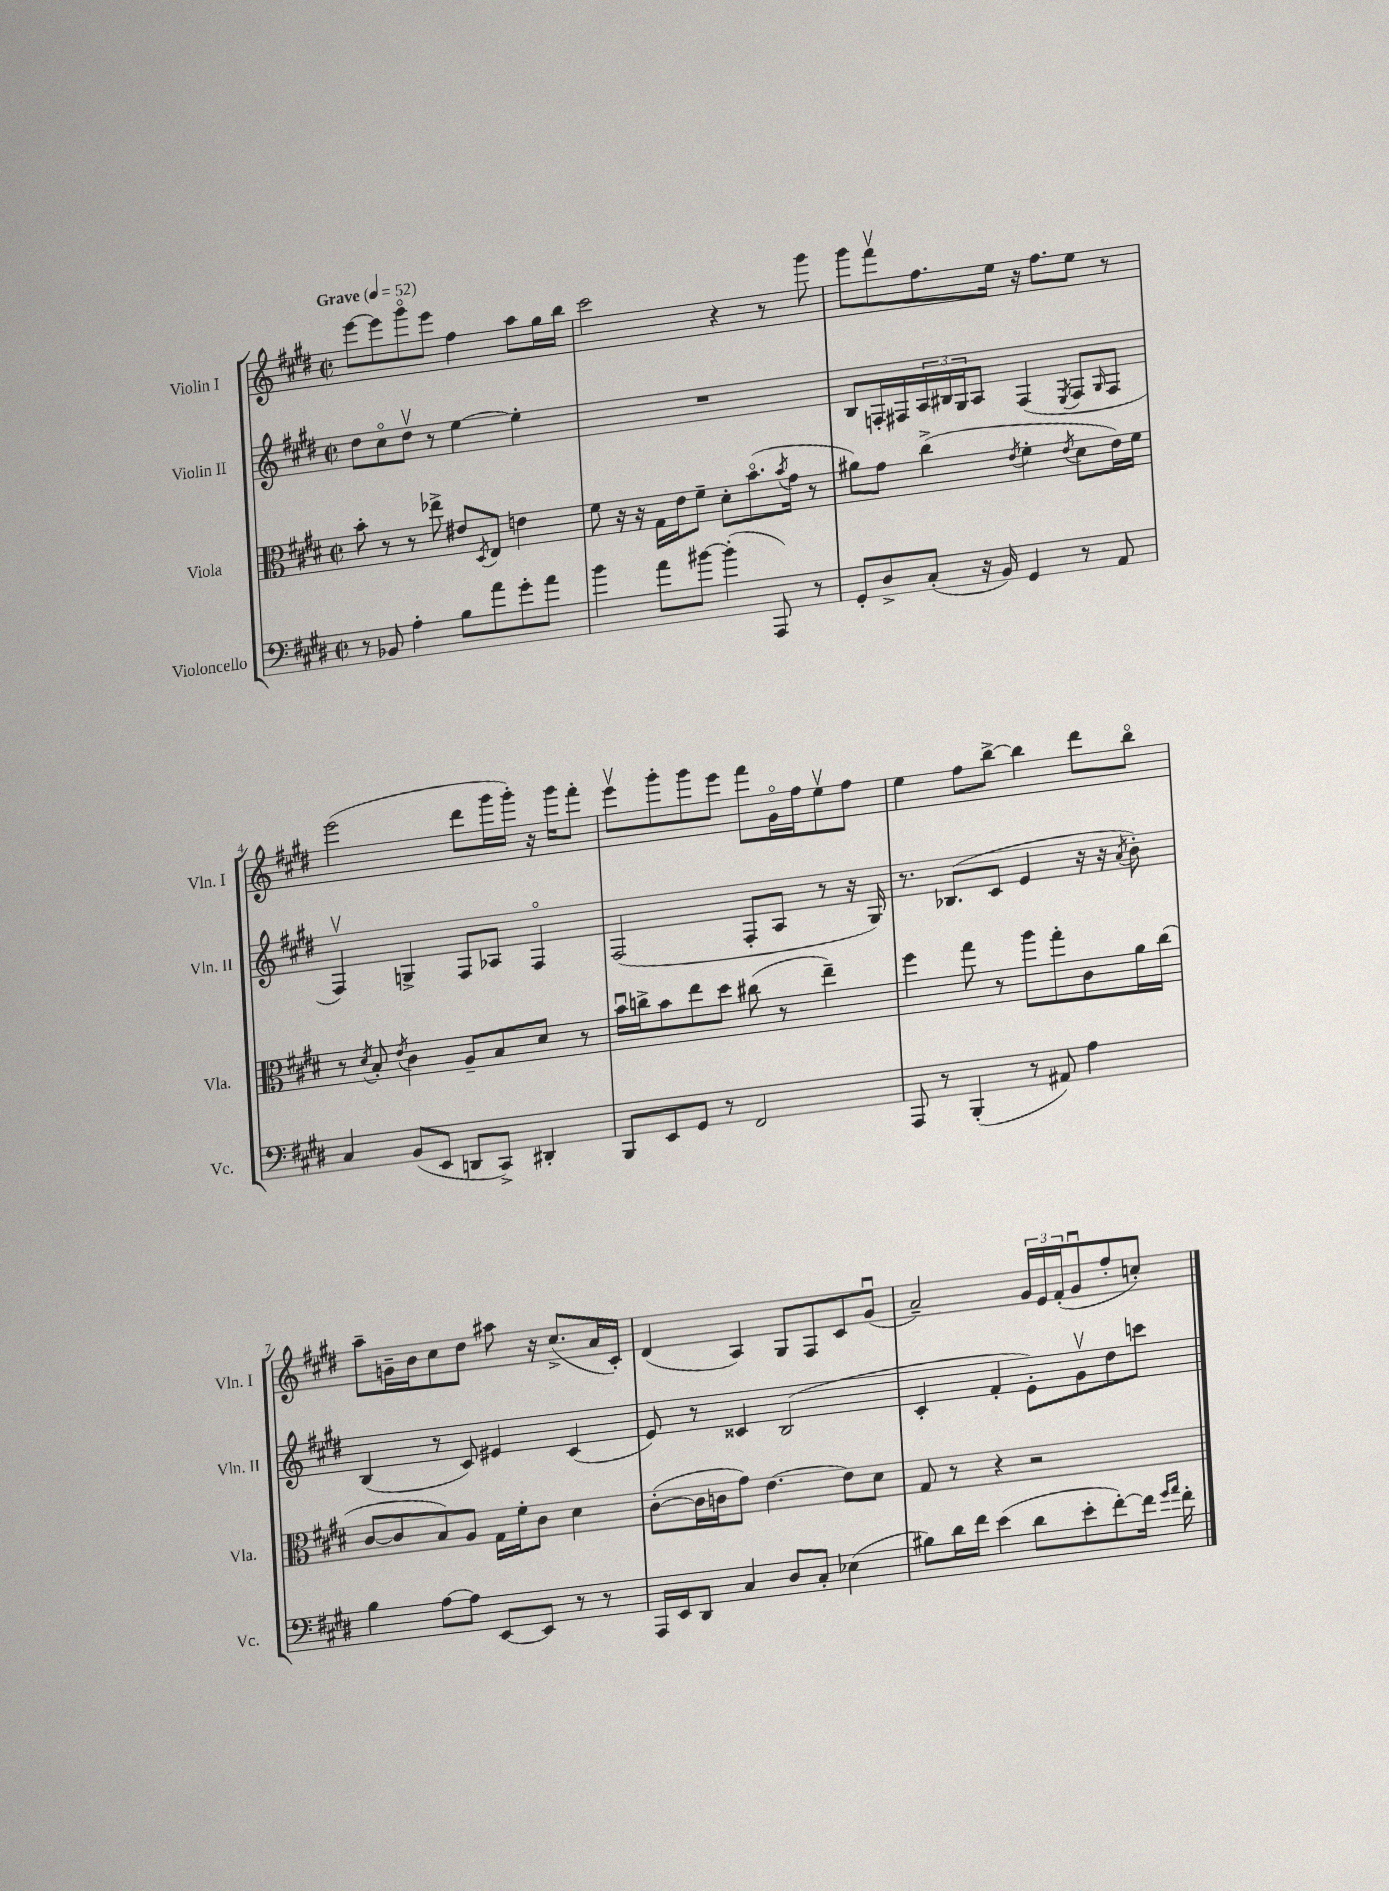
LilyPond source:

<<
\new StaffGroup <<
\new Staff = "s0" \with { instrumentName = "Violin I" shortInstrumentName = "Vln. I" } {
    \clef treble \key e \major \defaultTimeSignature \time 2/2 \tempo "Grave" 4 = 52
    e'''8~ e'''8 gis'''8\flageolet e'''8 fis''4 a''8 gis''16 b''16 |
    cis'''2 r4 r8 gis'''8 |
    gis'''8 fis'''8\upbow fis''8. e''16 r16 fis''8. e''8 r8 |
    e'''2( dis'''8 gis'''16 gis'''16-.) r16 gis'''16 fis'''8-. |
    e'''8\upbow gis'''8-. gis'''8 e'''8 fis'''8 gis'16\flageolet fis''16 e''8\upbow fis''8 |
    e''4 fis''8 b''8~-> b''4 dis'''8 b''8\flageolet |
    a''8-- g'16-- b'16 cis''8 dis''8 ais''8 r16 cis''8.->( a'16 cis'16-.) |
    dis'4( a4) gis8 fis8 cis'8 gis'8\downbow( |
    a'2--) \tuplet 3/2 { gis'16 e'16 fis'16-.( } gis'8\downbow fis''8-. c''8-.) \bar "|." |
}
\new Staff = "s1" \with { instrumentName = "Violin II" shortInstrumentName = "Vln. II" } {
    \clef treble \key e \major \defaultTimeSignature \time 2/2
    dis''8 cis''8\flageolet dis''8\upbow r8 e''4~ e''4-. |
    R1 |
    b8 f16-. fis16 \tuplet 3/2 { a16 bis16 gis16 } a8 fis4( \acciaccatura { e8 } fis8 \grace { gis16 } fis8 |
    fis4\upbow) g4-> fis8 aes8 fis4\flageolet |
    fis2( fis8-. a8 r8 r16 gis16) |
    r8. bes8.( cis'8 e'4 r16 r16 \acciaccatura { a'8 } b'8-.) |
    b4( r8 cis'8) eis'4 cis'4( |
    e'8) r8 cisis'4 b2( |
    cis'4-. fis'4-. e'8-.) gis'8\upbow dis''8 c'''8 \bar "|." |
}
\new Staff = "s2" \with { instrumentName = "Viola" shortInstrumentName = "Vla." } {
    \clef alto \key e \major \defaultTimeSignature \time 2/2
    b'8-. r8 r8 ees''8-> eis'8 \acciaccatura { dis8 } e8 e'4 |
    fis'8 r16 r16 gis16 e'16 fis'8-- dis'8-. b'8.\flageolet( \acciaccatura { b'8 } gis'16 r8 |
    ais'8) gis'8 cis''4->( \acciaccatura { e'8 } fis'4-. \acciaccatura { e'8 } dis'8 e'16) fis'16 |
    r8 \acciaccatura { dis'8 } b8-. \acciaccatura { e'8 } cis'4 a8-- b8 dis'8 r8 |
    b'16\downbow c''16-> b'8 e''8 dis''8 cis''8( r8 e''4--) |
    fis''4 gis''8 r8 a''8 gis''8-. cis'8 a'16 cis''16( |
    cis'8~ cis'8 b8) a8 gis16 fis'16-. cis'8 dis'4 |
    cis'8~-.( cis'16 c'16 gis'8) e'4.~ e'8 dis'8 |
    gis8 r8 r4 r2 \bar "|." |
}
\new Staff = "s3" \with { instrumentName = "Violoncello" shortInstrumentName = "Vc." } {
    \clef bass \key e \major \defaultTimeSignature \time 2/2
    r8 bes,8 a4-. b8 a'8 gis'8-. a'8 |
    b'4 a'8 bis'8~ bis'4-.( a,,8) r8 |
    gis,8-. dis8-> cis8-.( r16 b,16) gis,4 r8 a,8 |
    cis4 b,8( e,8 d,8 cis,8->) dis,4-. |
    b,,8 e,8 gis,8 r8 fis,2 |
    a,,8 r8 b,,4-.( r8 ais,8) a4 |
    b4 a8~ a8 e,8~ e,8 r8 r8 |
    a,,16 e,16 dis,8 cis4 dis8 cis8-. ees4( |
    bis8) dis'16 fis'16 e'4( dis'8 e'8-. fis'8~-.) fis'16 \grace { gis'16 a'16 } fis'16-. \bar "|." |
}
>>
>>
